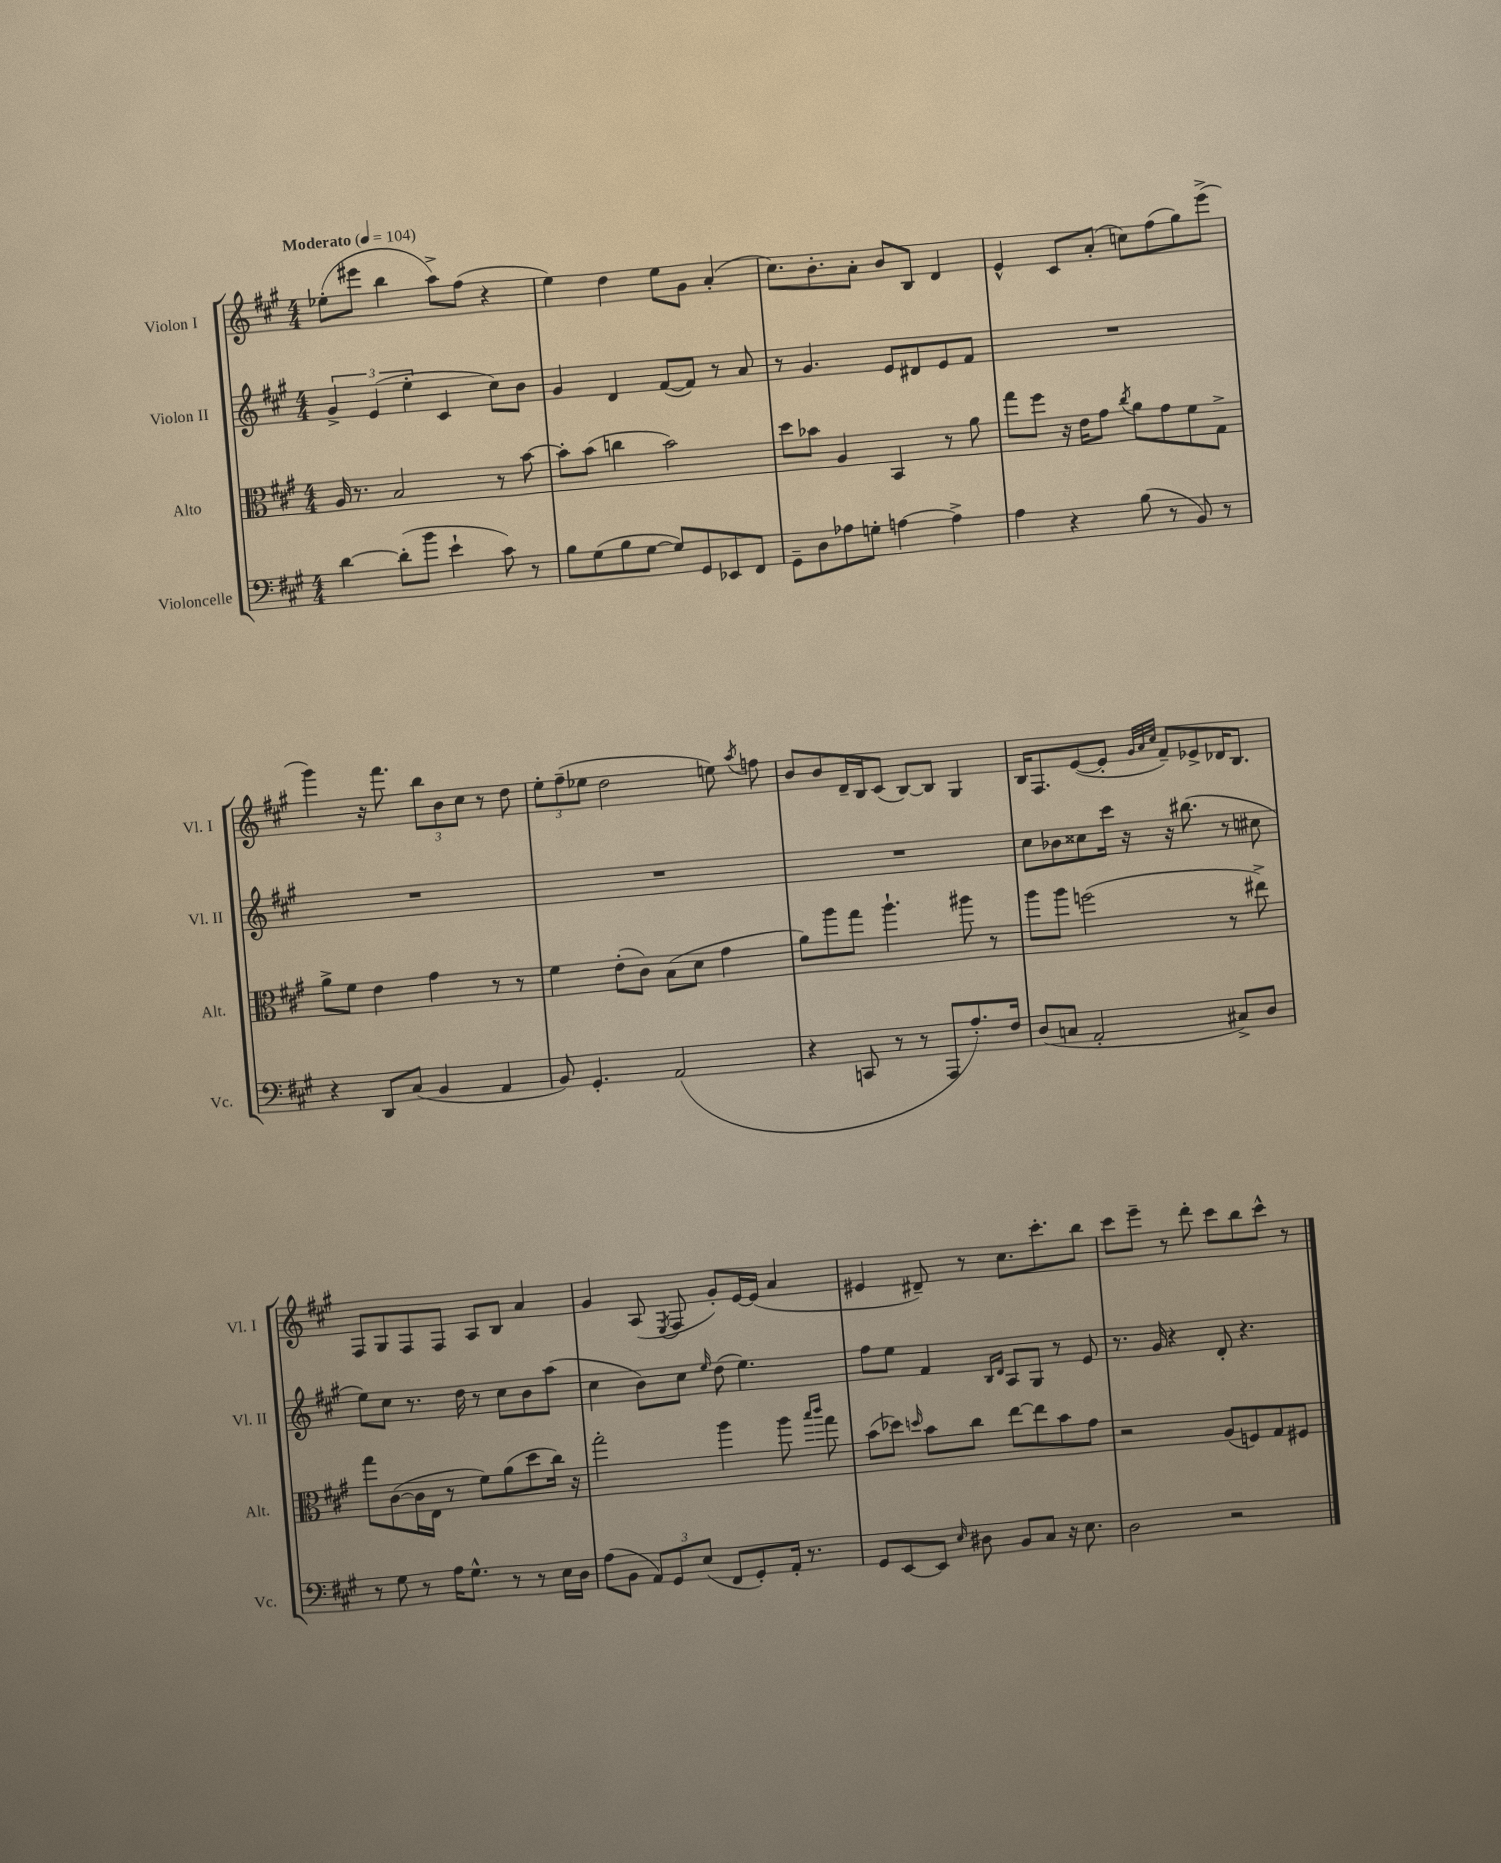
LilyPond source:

<<
\new StaffGroup <<
\new Staff = "s0" \with { instrumentName = "Violon I" shortInstrumentName = "Vl. I" } {
    \clef treble \key a \major \numericTimeSignature \time 4/4 \tempo "Moderato" 4 = 104
    \autoBeamOff ees''8[-.( eis'''8] b''4 a''8[->) fis''8]( r4 |
    e''4) d''4 e''8[ gis'8] a'4-.( |
    cis''8.[) b'8.-. a'8]-. b'8[ b8] d'4 |
    e'4-^ cis'8[ a'8]-.( c''8[) fis''8( gis''8) e'''8]->( |
    gis'''4) r16 fis'''8. \tuplet 3/2 { b''8[ b'8 cis''8] } r8 d''8 |
    \tuplet 3/2 { e''8[-. fis''8--( ees''8] } d''2 e''8) \acciaccatura { a''8 } f''8 |
    b'8[ b'8 d'16-- b16 cis'8]( b8[~) b8] gis4 |
    b16[ fis8. e'8~( e'8]-. \grace { gis'32[ a'32 cis''32] } fis'8[--) ees'8-> des'16 b8.] |
    fis8[ gis8 fis8 fis8] a8[ b8] a'4 |
    gis'4 a8( \acciaccatura { e8 } fis8 gis'8[-.) e'16~ e'16]( a'4 |
    eis'4 dis'8--) r8 cis''8.[ cis'''8.-. b''8] |
    cis'''8[ e'''8]-- r8 d'''8-. cis'''8[ b''8 cis'''8]-^ r8 \bar "|." |
}
\new Staff = "s1" \with { instrumentName = "Violon II" shortInstrumentName = "Vl. II" } {
    \clef treble \key a \major \numericTimeSignature \time 4/4
    \autoBeamOff \tuplet 3/2 { gis'4-> e'4( e''4-. } cis'4 cis''8[) b'8] |
    gis'4 d'4 fis'8[~( fis'8]) r8 a'8 |
    r8 gis'4. e'8[ dis'8 e'8 fis'8] |
    R1 |
    R1 |
    R1 |
    R1 |
    cis''8[ bes'8 cisis''8 cis'''16] r16 r16 bis''8.( r8 cis''8 |
    e''8[) cis''8] r8. d''16 r8 cis''8[ b'8 a''8]( |
    cis''4 b'8[) cis''8] \grace { e''16 } d''8( e''4.) |
    fis''8[ e''8] fis'4 \grace { b16[ d'16] } a8[ gis8] r8 e'8 |
    r8. gis'16 r4 d'8-. r4. \bar "|." |
}
\new Staff = "s2" \with { instrumentName = "Alto" shortInstrumentName = "Alt." } {
    \clef alto \key a \major \numericTimeSignature \time 4/4
    \autoBeamOff a16 r8. b2 r8 b'8~ |
    b'8[-. b'8]( c''4 b'2) |
    d''8[ bes'8] a4 b,4 r8 a'8 |
    gis''8[ fis''8] r16 e'16[ gis'8] \acciaccatura { cis''8 } a'8[ gis'8 fis'8 gis8]-> |
    a'8[-> fis'8] e'4 gis'4 r8 r8 |
    fis'4 e'8[-.( cis'8]) b8[( d'8] gis'4 |
    a'8[) a''8 gis''8] a''4.-! ais''8 r8 |
    a''8[ a''8] f''2( r8 eis''8->) |
    gis''8[ cis'8~( cis'16 e16] r8 fis'8[) a'8( d''8 cis''16]) r16 |
    gis''2-. a''4 a''8 \grace { b''16[ cis'''16] } gis''8 |
    b'8[( des''8]) \grace { d''16 } b'8[ cis''8] e''8[~ e''8 b'8 gis'8] |
    r2 a8[( f8) gis8 fis8] \bar "|." |
}
\new Staff = "s3" \with { instrumentName = "Violoncelle" shortInstrumentName = "Vc." } {
    \clef bass \key a \major \numericTimeSignature \time 4/4
    \autoBeamOff d'4~ d'8[-.( b'8] e'4-! cis'8) r8 |
    b8[ gis8( b8 gis8]~ gis8[) gis,8 ees,8 fis,8] |
    gis,8[-- d8 aes8 g8]-. a4~ a4-> |
    a4 r4 b8( r8 b,8) r8 |
    r4 d,8[ cis8]( b,4 a,4 |
    b,8) gis,4.-. a,2( |
    r4 c,8 r8 r8 a,,8[ a8.-.) fis16] |
    d8[( c8] a,2-. cis8[->) d8] |
    r8 gis8 r8 a16[ gis8.]-^ r8 r8 e16[ d16] |
    a8[( b,8] \tuplet 3/2 { a,8[) gis,8 e8]( } fis,8[ gis,8-.) a,16]-. r8. |
    gis,8[ e,8~ e,8] \grace { e16 } dis8 b,8[ cis8] r16 e8. |
    d2 r2 \bar "|." |
}
>>
>>
\layout { \context { \Score \remove "Bar_number_engraver" } }
